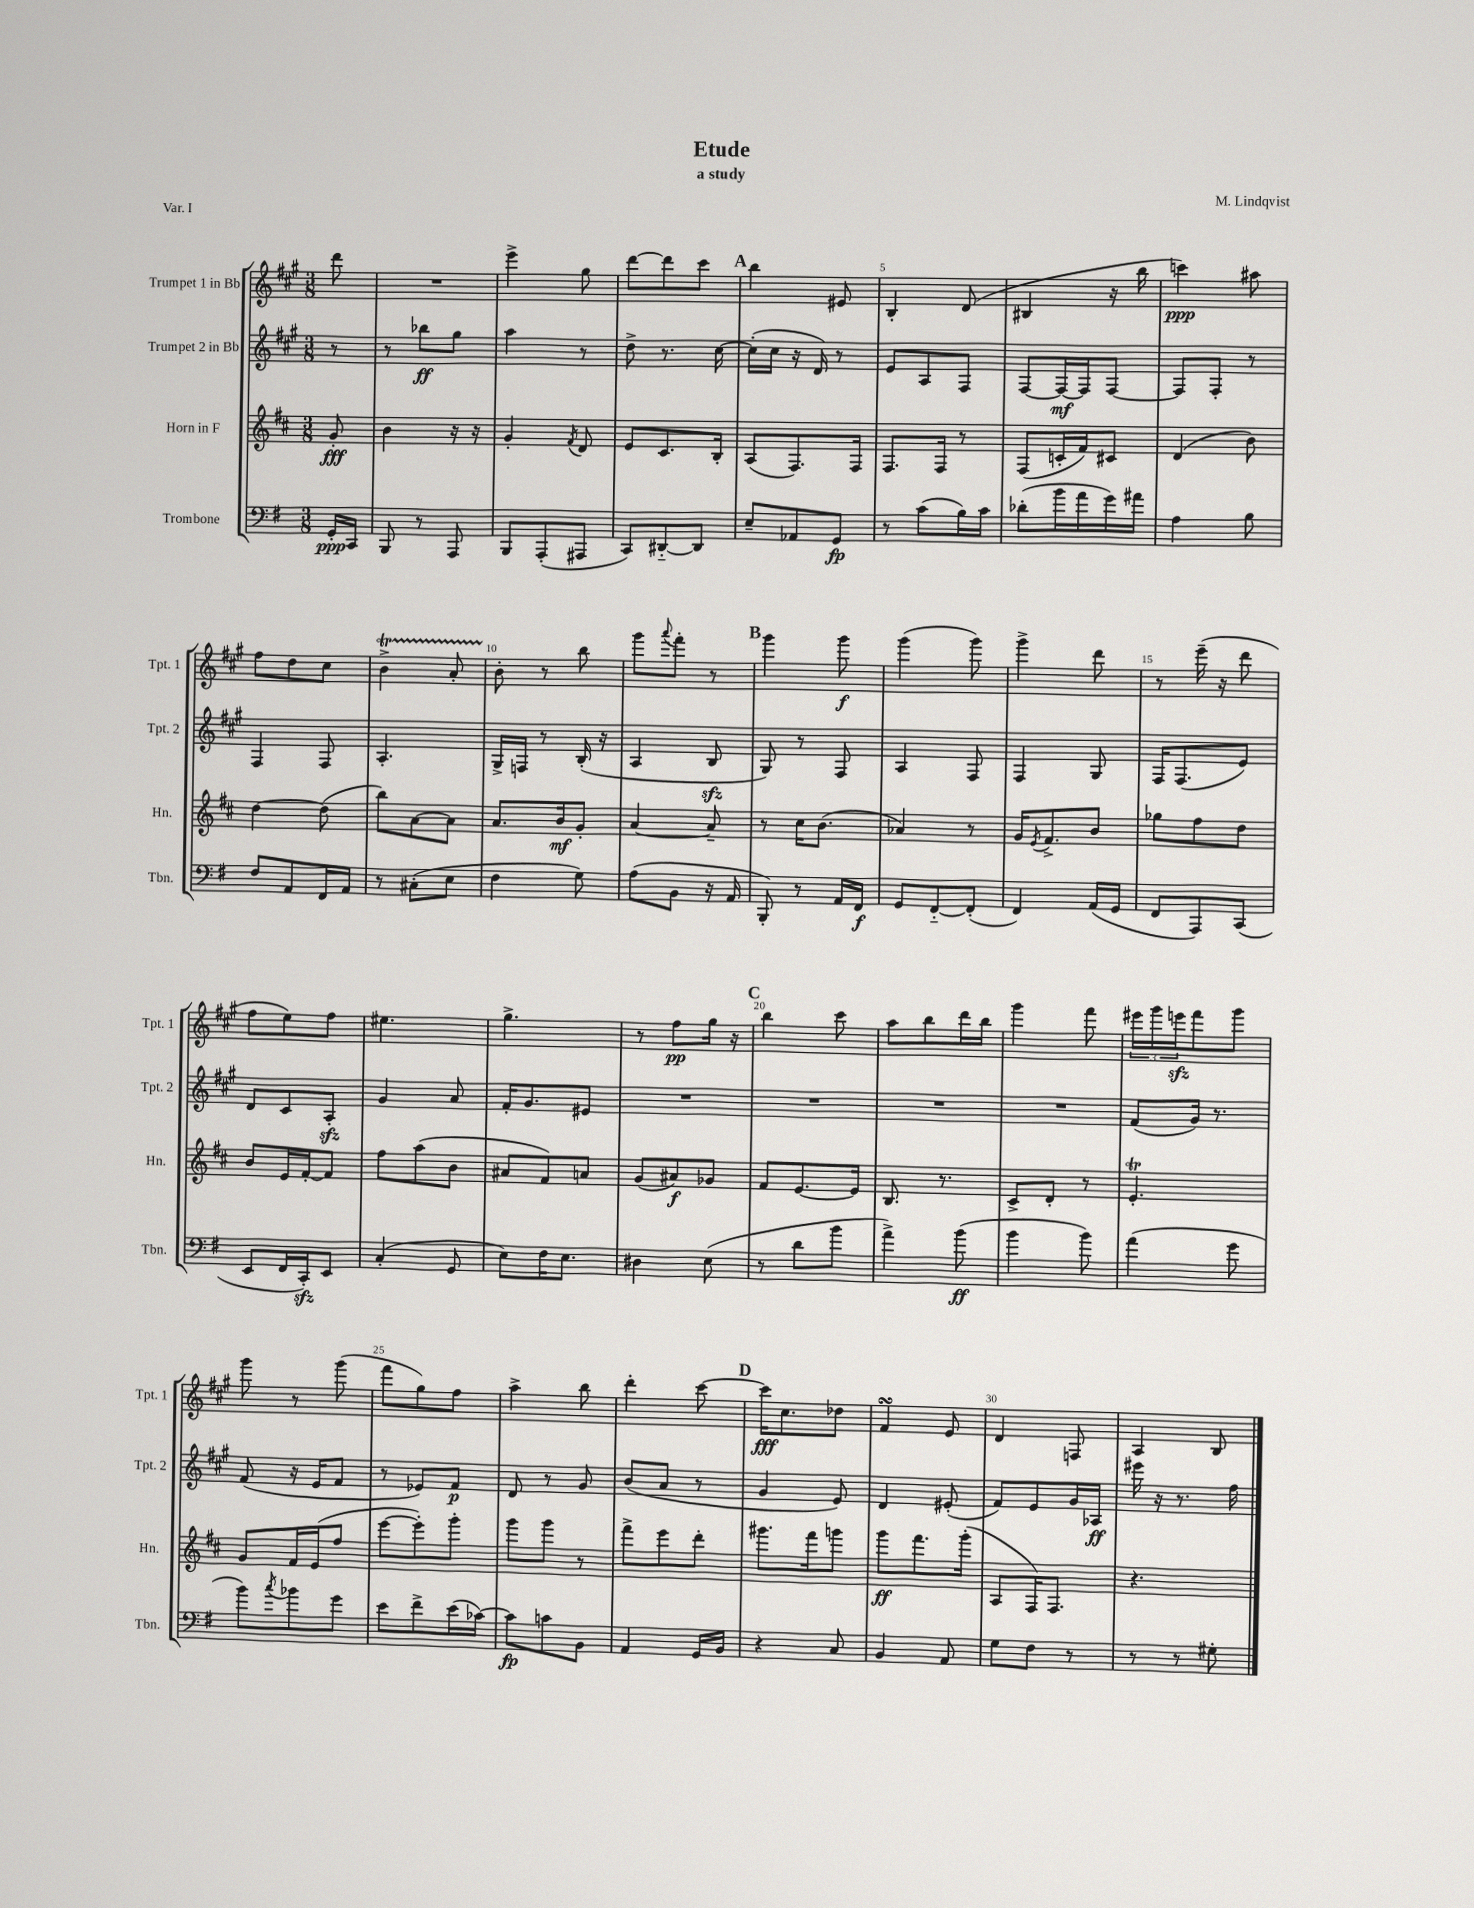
\header { title = "Etude" composer = "M. Lindqvist" subtitle = "a study" piece = "Var. I" }
<<
\new StaffGroup <<
\new Staff = "s0" \with { instrumentName = "Trumpet 1 in Bb" shortInstrumentName = "Tpt. 1" } {
    \clef treble \key a \major \numericTimeSignature \time 3/8 \partial 8
    d'''8 |
    R4. |
    e'''4-> gis''8 |
    d'''8~ d'''8 cis'''8 |
    \mark \markup { \bold "A" } b''4 eis'8 |
    b4-. d'8( |
    bis4 r16 b''16 |
    c'''4\ppp) ais''8 |
    fis''8 d''8 cis''8 |
    b'4->\startTrillSpan a'8-. |
    b'8-.\stopTrillSpan r8 b''8 |
    gis'''8 \appoggiatura { a'''8 } fis'''8-. r8 |
    \mark \markup { \bold "B" } gis'''4 gis'''8\f |
    gis'''4( gis'''8) |
    gis'''4-> d'''8 |
    r8 e'''16--( r16 d'''8 |
    fis''8 e''8) fis''8 |
    eis''4. |
    gis''4.-> |
    r8 fis''8\pp gis''16 r16 |
    \mark \markup { \bold "C" } b''4 cis'''8 |
    a''8 b''8 d'''16 b''16 |
    gis'''4 fis'''8 |
    \tuplet 3/2 { eis'''16 gis'''16 e'''16\sfz } fis'''8 gis'''8 |
    gis'''8 r8 gis'''8( |
    fis'''8 gis''8) fis''8 |
    a''4-> b''8 |
    d'''4-. cis'''8~ |
    \mark \markup { \bold "D" } cis'''16\fff cis''8. des''8 |
    fis'4\turn e'8 |
    d'4 f8 |
    a4 b8 \bar "|." |
}
\new Staff = "s1" \with { instrumentName = "Trumpet 2 in Bb" shortInstrumentName = "Tpt. 2" } {
    \clef treble \key a \major \numericTimeSignature \time 3/8 \partial 8
    r8 |
    r8 bes''8\ff gis''8 |
    a''4 r8 |
    d''8-> r8. cis''16~ |
    \mark \markup { \bold "A" } cis''16-.( cis''16 r16 d'16) r8 |
    e'8 a8 fis8 |
    fis8~ fis16~\mf fis16 fis8~ |
    fis8 fis8-. r8 |
    fis4 fis8 |
    a4.-. |
    gis16-> f16 r8 b16-.( r16 |
    a4 b8\sfz |
    \mark \markup { \bold "B" } gis8) r8 fis8 |
    a4 fis8 |
    fis4 gis8 |
    fis16 fis8.( e'8) |
    d'8 cis'8 a8-.\sfz |
    gis'4 a'8 |
    fis'16-. gis'8. eis'8 |
    R4. |
    \mark \markup { \bold "C" } R4. |
    R4. |
    R4. |
    fis'8( gis'16) r8. |
    fis'8( r16 e'16 fis'8 |
    r8 ees'8) fis'8\p |
    d'8 r8 gis'8 |
    b'8( a'8 r8 |
    \mark \markup { \bold "D" } gis'4 e'8) |
    d'4 eis'8-.( |
    fis'8) e'8 gis'16 aes16\ff |
    eis'''16 r16 r8. fis''16 \bar "|." |
}
\new Staff = "s2" \with { instrumentName = "Horn in F" shortInstrumentName = "Hn." } {
    \clef treble \key d \major \numericTimeSignature \time 3/8 \partial 8
    g'8-.\fff |
    b'4 r16 r16 |
    g'4-. \acciaccatura { fis'8 } d'8 |
    e'8 cis'8. b16-. |
    \mark \markup { \bold "A" } a8( fis8.) fis16 |
    fis8. fis16 r8 |
    fis8( c'16-. fis'16) cis'8 |
    d'4( b'8) |
    d''4~ d''8( |
    b''8) a'8~ a'8 |
    a'8. b'16\mf g'8-. |
    a'4~ a'8-- |
    \mark \markup { \bold "B" } r8 cis''16 b'8.( |
    aes'4) r8 |
    g'16 \acciaccatura { e'8 } fis'8.-> b'8 |
    ges''8 fis''8 d''8 |
    b'8 e'16 fis'16~-. fis'8 |
    fis''8 a''8( b'8 |
    ais'8 fis'8) a'8 |
    g'8( ais'8\f) ges'8 |
    \mark \markup { \bold "C" } fis'8 e'8.~ e'16 |
    b8. r8. |
    cis'8-> d'8-. r8 |
    e'4.-.\trill |
    g'8 fis'16 e'16( fis''8 |
    e'''8~ e'''8-.) g'''8-. |
    g'''8 g'''8 r8 |
    fis'''8-> e'''8 d'''8-. |
    \mark \markup { \bold "D" } gis'''8. fis'''16 g'''8 |
    g'''8\ff fis'''8. g'''16-.( |
    a8 fis16) fis8. |
    r4. \bar "|." |
}
\new Staff = "s3" \with { instrumentName = "Trombone" shortInstrumentName = "Tbn." } {
    \clef bass \key g \major \numericTimeSignature \time 3/8 \partial 8
    g,16-.\ppp c,16 |
    b,,8 r8 a,,8 |
    b,,8 a,,8-.( ais,,8 |
    c,8) dis,8~-_ dis,8 |
    \mark \markup { \bold "A" } e8-- aes,8 g,8\fp |
    r8 c'8( b16) c'16 |
    des'8-.( b'16 a'16 g'16) ais'16 |
    a4 b8 |
    fis8 a,8 fis,16 a,16 |
    r8 cis8-.( e8 |
    fis4 g8) |
    a8( b,8 r16 a,16 |
    \mark \markup { \bold "B" } b,,8-.) r8 a,16 fis,16\f |
    g,8 fis,8~-_ fis,8-.( |
    fis,4) a,16( g,16 |
    fis,8 a,,8) c,8( |
    e,8 fis,16 c,16-.\sfz) e,8 |
    c4-.( g,8 |
    e8) fis16 e8. |
    dis4 e8( |
    \mark \markup { \bold "C" } r8 d'8 b'8 |
    a'4->) b'8\ff( |
    b'4 b'8) |
    a'4( g'8 |
    b'8) \acciaccatura { c''8 } bes'8 g'8 |
    e'8 fis'8-> e'16( ces'16~) |
    ces'8\fp c'8 b,8 |
    a,4 g,16 b,16 |
    \mark \markup { \bold "D" } r4 c8 |
    b,4 a,8 |
    g8 fis8 r8 |
    r8 r8 gis8-. \bar "|." |
}
>>
>>
\layout { \context { \Score \override BarNumber.break-visibility = ##(#f #t #t) barNumberVisibility = #(every-nth-bar-number-visible 5) } }
